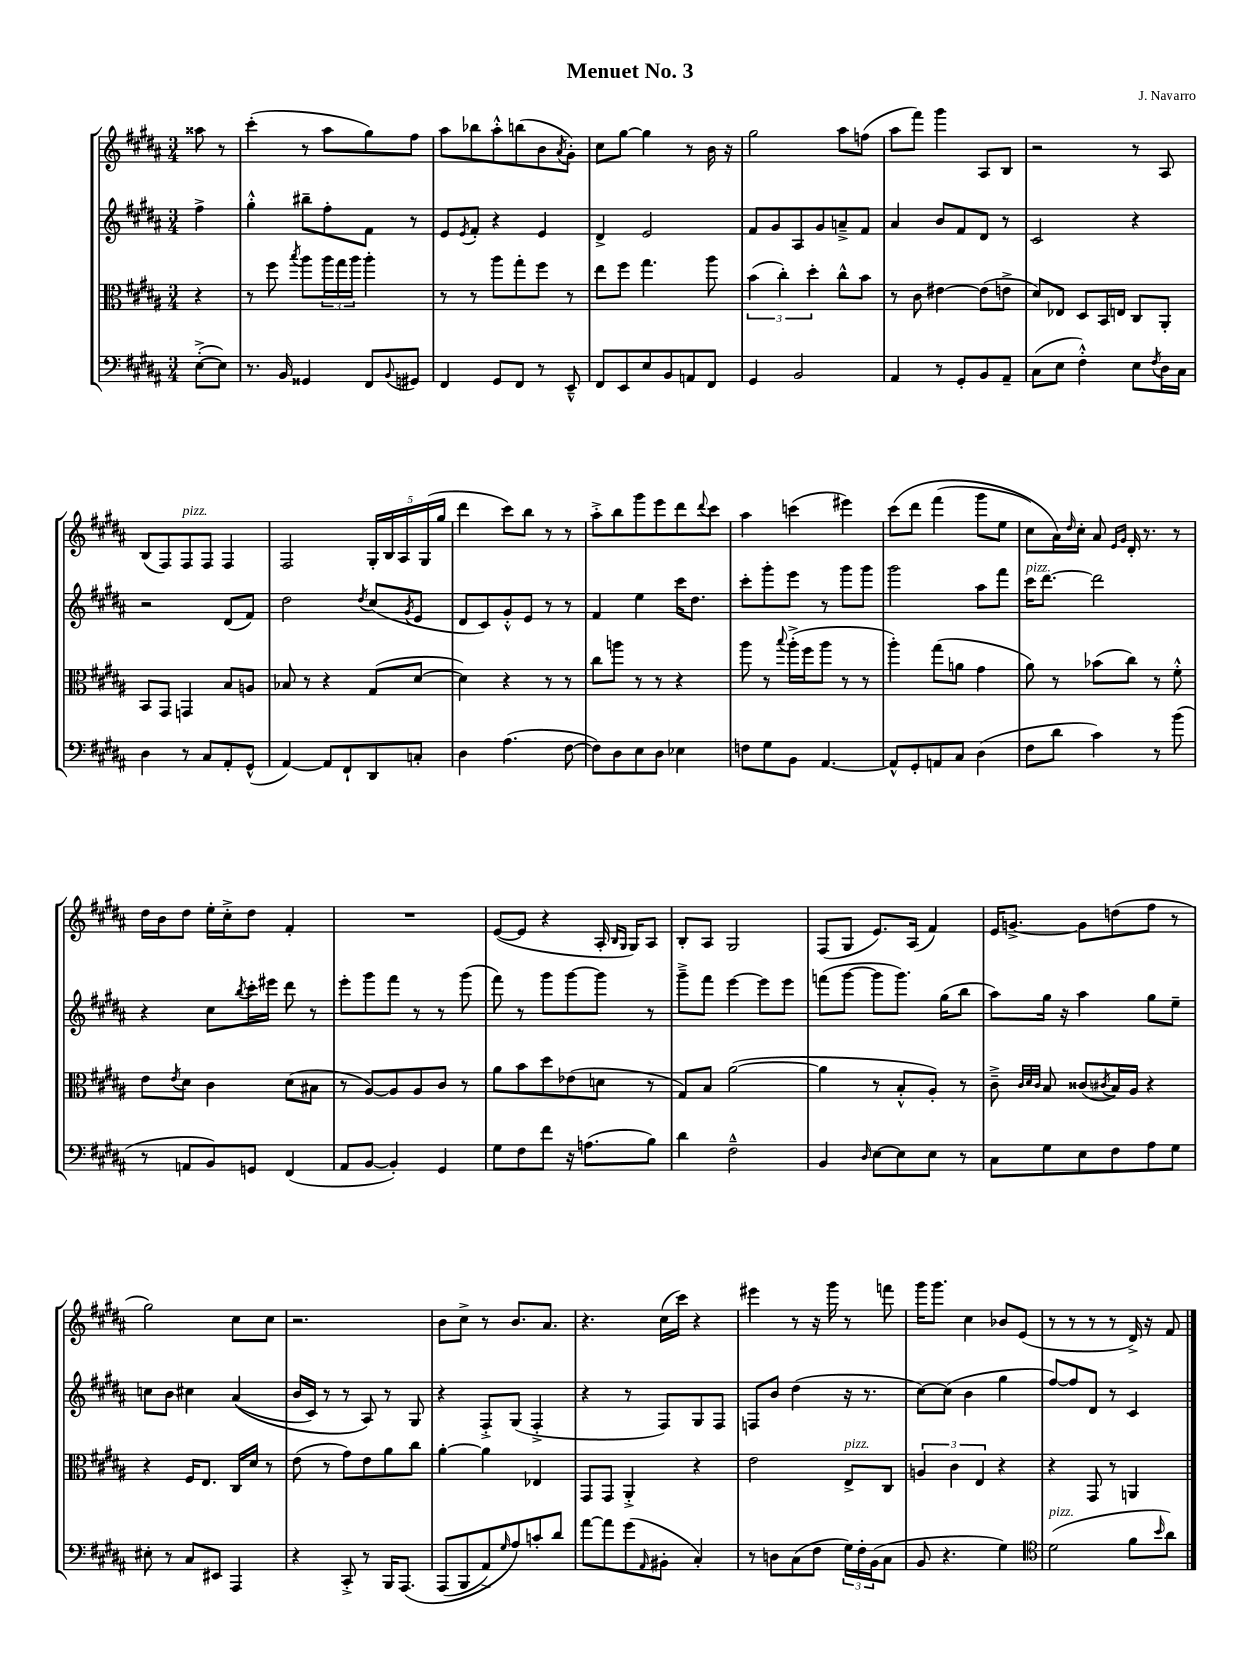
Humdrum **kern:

**kern	**kern	**kern	**kern
*staff4	*staff3	*staff2	*staff1
*clefF4	*clefC3	*clefG2	*clefG2
*k[f#c#g#d#a#]	*k[f#c#g#d#a#]	*k[f#c#g#d#a#]	*k[f#c#g#d#a#]
*M3/4	*M3/4	*M3/4	*M3/4
([8E'^	4r	4ff#^	8aa##
8E])	.	.	8r
=	=	=	=
8.r	8r	4gg#'^^	(4ccc#'
.	8ff#	.	.
16BB	.	.	.
.	8qbb	.	.
4GG##	8aa#	8bb#~	8r
.	24aa#	8ff#'	8aa#
.	24gg#	.	.
.	24aa#	.	.
8FF#	4aa#'	8f#	8gg#)
8qqBB	.	.	.
8GG#	.	8r	8ff#
=	=	=	=
4FF#	8r	8e	8aa#
.	.	8qe	.
.	8r	8f#'	8bb-
8GG#	8aa#	4r	8aa#'^^
8FF#	8gg#'	.	(8bb
8r	8ff#	4e	8b
.	.	.	8qa#
8EE~^^	8r	.	8g#')
=	=	=	=
8FF#	8ee	4d#^	8cc#
8EE	8ff#	.	[8gg#
8E	4.gg#	2e	4gg#]
8BB	.	.	.
8AA	.	.	8r
8FF#	8aa#	.	16b
.	.	.	16r
=	=	=	=
4GG#	(6b	8f#	2gg#
.	.	8g#	.
.	6cc#')	.	.
2BB	.	8A#	.
.	6dd#'	.	.
.	.	8g#	.
.	8cc#^^	8a~^	8aa#
.	8b	8f#	(8ff
=	=	=	=
4AA#	8r	4a#	8aa#
.	8c#	.	8fff#)
8r	[4e#	8b	4ggg#
8GG#'	.	8f#	.
8BB	(8e#]	8d#	8A#
8AA#~	8e^	8r	8B
=	=	=	=
(8C#	8d#)	2c#	2r
8E	8E-	.	.
4F#'^^)	8D#	.	.
.	16BB	.	.
.	16E	.	.
8E	8C#	4r	8r
8qF#	.	.	.
16D#	8AA#'	.	8A#
16C#	.	.	.
=	=	=	=
4D#	8BB	2r	(8B
.	8GG#	.	8F#)
8r	4GG	.	8F#
8C#	.	.	8F#
8AA#'	8B	(8d#	4F#
(8GG#^^	8A	8f#)	.
=	=	=	=
[4AA#)	8B-	2dd#	2F#
.	8r	.	.
8AA#]	4r	.	.
8FF#`	.	.	.
.	.	8qdd#	.
8DD#	(8G#	(8cc#	20G#'
.	.	.	20B
.	.	.	20A#
.	.	8qg#	.
8C'	[8d#	8e	.
.	.	.	(20G#
.	.	.	20gg#
=	=	=	=
4D#	4d#])	8d#	4ddd#
.	.	8c#)	.
(4.A#	4r	8g#'^^	8ccc#)
.	.	8e	8bb
.	8r	8r	8r
[8F#	8r	8r	8r
=	=	=	=
8F#])	8cc#	4f#	8aa#'^
8D#	8aa	.	8bb
8E	8r	4ee	8ggg#
8D#	8r	.	8eee
4E-	4r	16ccc#	8ddd#
.	.	8.dd#	.
.	.	.	8qqddd#
.	.	.	8ccc#
=	=	=	=
8F	8aa#	8ccc#'	4aa#
8G#	8r	8ggg#'	.
.	8qqbb	.	.
8BB	(16aa#'^	8eee	(4ccc
.	16ff#	.	.
[4.AA#	8aa#	8r	.
.	8r	8ggg#	4eee#)
.	8r	8ggg#	.
=	=	=	=
8AA#^^]	4aa#')	2ggg#	&(8ccc#
8GG#'	.	.	8ddd#
8AA	(8gg#	.	(4fff#
8C#	8a	.	.
(4D#	4g#	8aa#	8ggg#
.	.	8fff#	8ee
=	=	=	=
8F#	8a#)	16ccc#	8cc#)
.	.	[8.ddd#	.
8d#	8r	.	16a#&)
.	.	.	16qqdd#
.	.	.	16cc#'
4c#)	(8b-	2ddd#]	8a#
.	.	.	16qqe
.	.	.	16qqg#
.	8cc#)	.	16d#'
.	.	.	8.r
8r	8r	.	.
(8b	8f#'^^	.	8r
=	=	=	=
8r	8e	4r	16dd#
.	.	.	16b
.	8qe	.	.
8AA	8d#	.	8dd#
8BB)	4c#	8cc#	16ee'
.	.	.	16cc#'^
.	.	8qbb	.
8GG	.	16ccc#'	8dd#
.	.	16eee#	.
(4FF#	(8d#	8ddd#	4f#'
.	8B#	8r	.
=	=	=	=
8AA#	8r	8eee'	2.r
[8BB	[8A#)	8ggg#	.
4BB'])	8A#]	8fff#	.
.	8A#	8r	.
4GG#	8c#	8r	.
.	8r	(8ggg#	.
=	=	=	=
8G#	8a#	8fff#)	([8e
8F#	8b	8r	8e]
8f#	8dd#	8ggg#	4r
16r	(8e-	[8ggg#	.
(8.A	.	.	.
.	8d	8ggg#]	16A#'
.	.	.	16qqB
.	.	.	16qqG#
.	.	.	16G#)
8B)	8r	8r	8A#
=	=	=	=
4d#	8G#)	8ggg#~^	8B'
.	8B	8fff#	8A#
2F#~^^	([2a#	[4eee	2G#
.	.	8eee]	.
.	.	8eee	.
=	=	=	=
4BB	4a#]	(8fff	(8F#
.	.	[8ggg#	8G#
16qqD#	.	.	.
[8E	8r	8ggg#]	8.e)
8E]	8B'^^	8.ggg#)	.
.	.	.	(16A#
8E	8A#')	.	4f#)
.	.	(16gg#	.
8r	8r	8bb	.
=	=	=	=
8C#	8c#~^	8aa#)	16e
.	.	.	[8.g^
.	32qqc#	.	.
.	32qqd#	.	.
.	32qqc#	.	.
8G#	8B	16gg#	.
.	.	16r	.
8E	(8c##	4aa#	8g]
.	8qc#	.	.
8F#	16B)	.	(8dd
.	16A#	.	.
8A#	4r	8gg#	8ff#
8G#	.	8ee~	8r
=	=	=	=
8E#'	4r	8cc	2gg#)
8r	.	8b	.
8C#	16F#	4cc#	.
.	8.E	.	.
8EE#	.	.	.
4AAA#	16C#	&((4a#	8cc#
.	16d#	.	.
.	8r	.	8cc#
=	=	=	=
4r	(8e	16b	2.r
.	.	16c#)	.
.	8r	8r	.
8CC#'^	8g#)	8r	.
8r	8e	8A#&)	.
16BBB	8a#	8r	.
&(8.AAA#	.	.	.
.	8cc#	8G#	.
=	=	=	=
(8AAA#	[4a#'	4r	8b
8BBB	.	.	8cc#^
8AA#^)	4a#]	8F#'^	8r
16qqG#	.	.	.
8A#&)	.	(8G#	8.b
8c'	4E-	4F#'^	.
.	.	.	8.a#
8d#	.	.	.
=	=	=	=
[8a#	8GG#	4r	4.r
8a#]	8GG#	.	.
(8g#	4AA#'^	8r	.
16qqAA#	.	.	.
8BB#'	.	8F#)	(16cc#
.	.	.	16ccc#)
4C#')	4r	8G#	4r
.	.	8F#	.
=	=	=	=
8r	2e	8F	4eee#
8D	.	8b	.
(8C#	.	(4dd#	8r
8F#	.	.	16r
.	.	.	16ggg#
24G#)	8E^	16r	8r
24F#'	.	.	.
.	.	8.r	.
(24BB	.	.	.
8C#	8C#	.	8fff
=	=	=	=
8BB	6A	[8cc#)	16ggg#
.	.	.	8.ggg#
4.r	.	(8cc#]	.
.	6c#	.	.
.	.	4b	4cc#
.	6E	.	.
4G#)	4r	4gg#	8b-
.	.	.	(8e
=	=	=	=
*clefC4	*	*	*
(2d#	4r	[8ff#)	8r
.	.	8ff#]	8r
.	8GG#	8d#	8r
.	8r	8r	8r
8f#	4AA	4c#	16d#^)
.	.	.	16r
16qqb	.	.	.
8a#)	.	.	8f#
==	==	==	==
*-	*-	*-	*-
